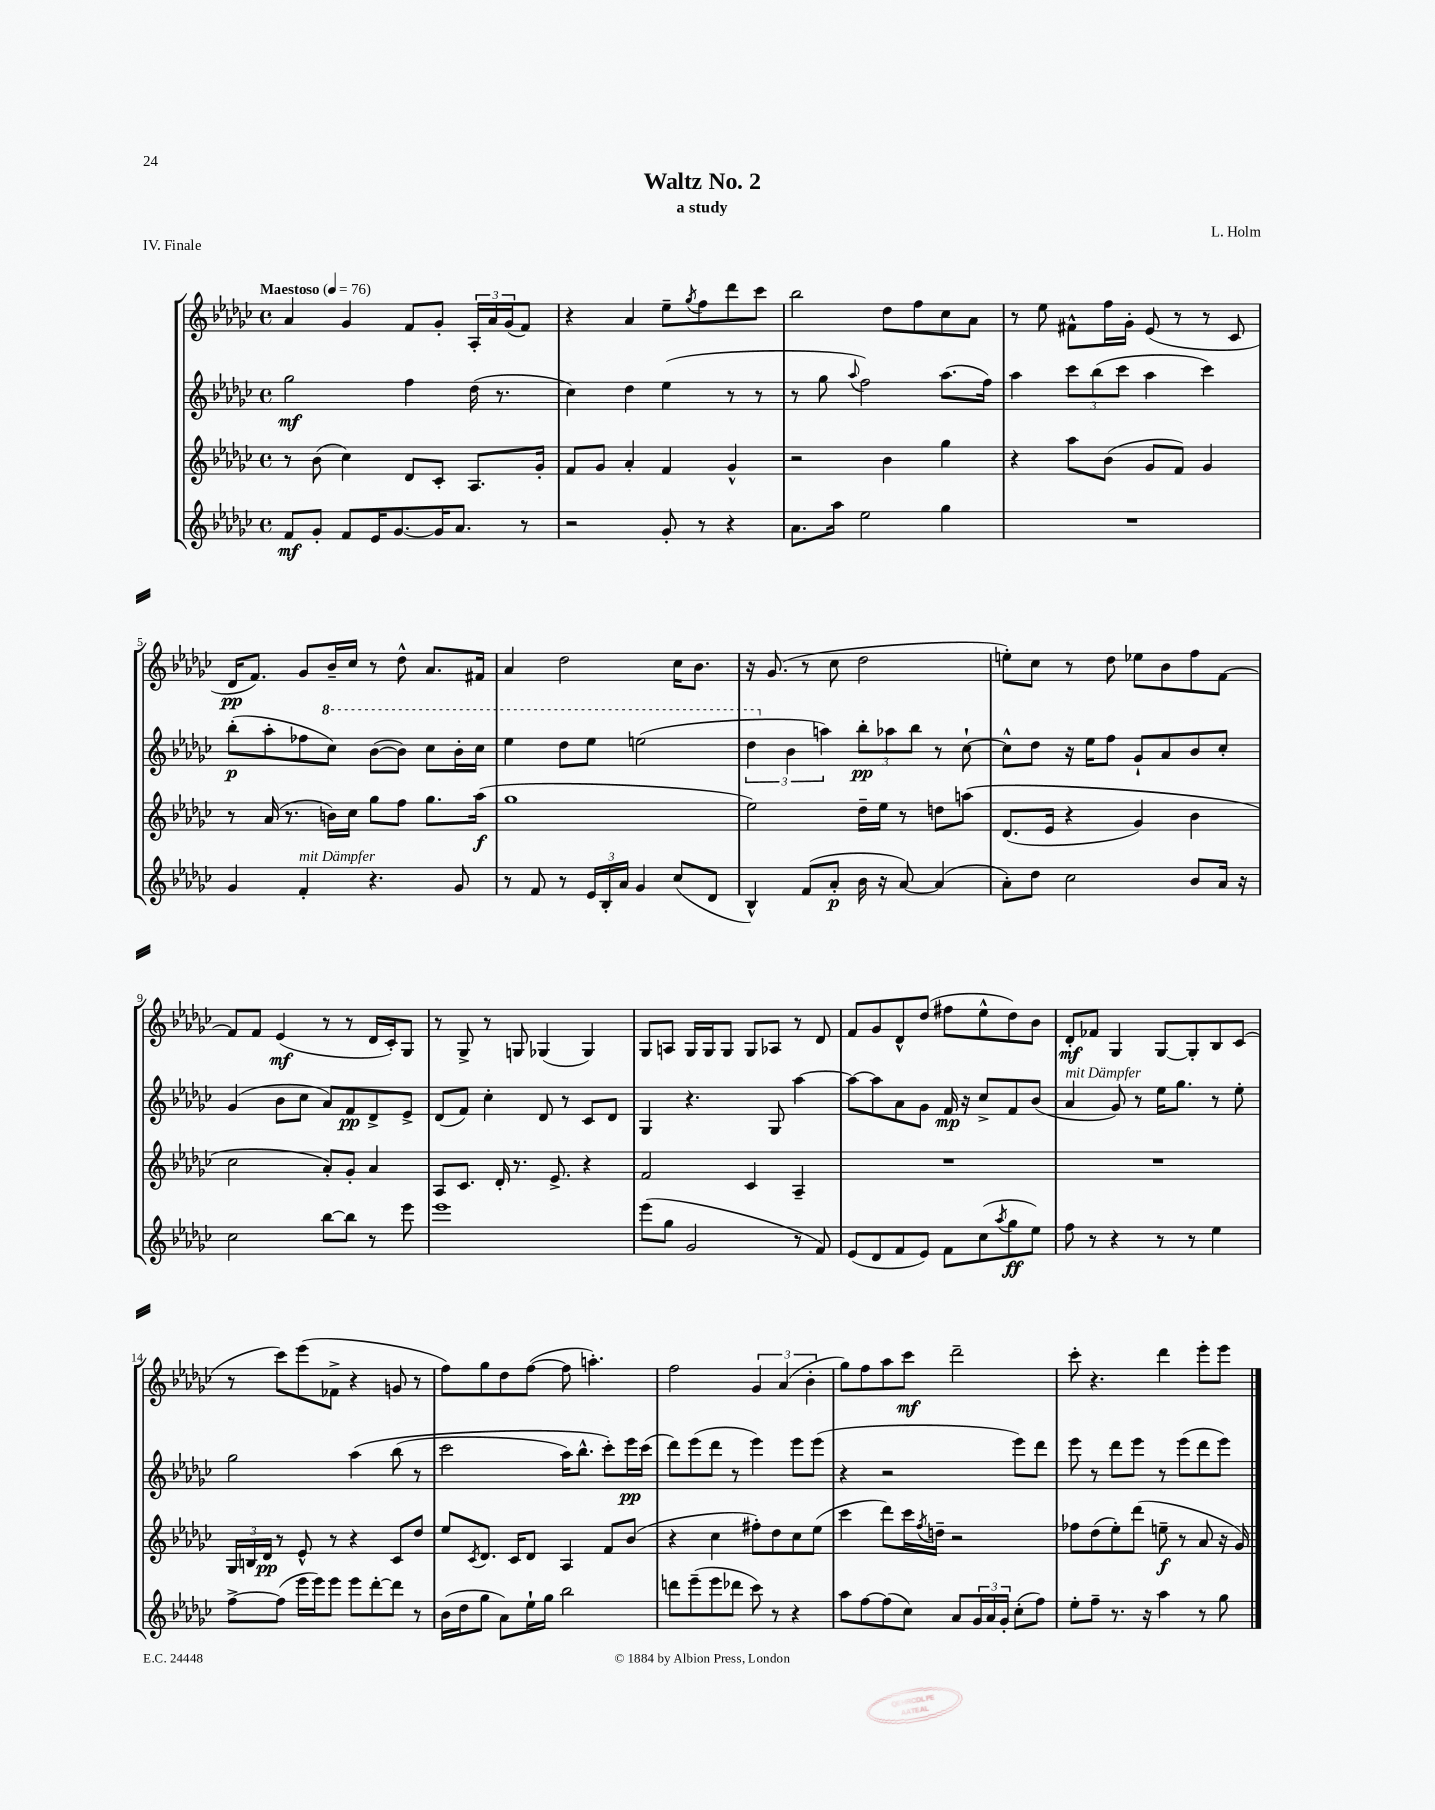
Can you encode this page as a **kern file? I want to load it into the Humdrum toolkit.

**kern	**dynam	**kern	**dynam	**kern	**dynam	**kern	**dynam
*part4	*part4	*part3	*part3	*part2	*part2	*part1	*part1
*staff4	*staff4	*staff3	*staff3	*staff2	*staff2	*staff1	*staff1
*clefG2	*	*clefG2	*	*clefG2	*	*clefG2	*
*k[b-e-a-d-g-c-]	*	*k[b-e-a-d-g-c-]	*	*k[b-e-a-d-g-c-]	*	*k[b-e-a-d-g-c-]	*
*M4/4	*	*M4/4	*	*M4/4	*	*M4/4	*
*met(c)	*	*met(c)	*	*met(c)	*	*met(c)	*
*MM76	*	*MM76	*	*MM76	*	*MM76	*
=1	=1	=1	=1	=1	=1	=1	=1
!	!	!	!	!	!	!LO:TX:a:B:t=Maestoso	!
8f/L	mf	8r	.	2gg-\	mf	4a-/	.
8g-'/J	.	(8b-\	.	.	.	.	.
8f/L	.	4cc-\)	.	.	.	4g-/	.
16e-/K	.	.	.	.	.	.	.
[8.g-/	.	.	.	.	.	.	.
.	.	8d-/L	.	4ff\	.	8f/L	.
16g-/K]	.	8c-'/J	.	.	.	8g-'/J	.
8.a-/J	.	.	.	.	.	.	.
.	.	8.A-/L	.	(16dd-\	.	24A-'/LL	.
.	.	.	.	.	.	24a-/	.
.	.	.	.	8.r	.	.	.
.	.	.	.	.	.	(24g-/J	.
8r	.	.	.	.	.	8f/J)	.
.	.	16g-'/Jk	.	.	.	.	.
=2	=2	=2	=2	=2	=2	=2	=2
2r	.	8f/L	.	4cc-\)	.	4r	.
.	.	8g-/J	.	.	.	.	.
.	.	4a-'/	.	4dd-\	.	4a-/	.
8g-'/	.	4f/	.	(4ee-\	.	8ee-~\L	.
.	.	.	.	.	.	8qgg-/	.
8r	.	.	.	.	.	8ff\	.
4r	.	4g-^^/	.	8r	.	8ddd-\	.
.	.	.	.	8r	.	8ccc-\J	.
=3	=3	=3	=3	=3	=3	=3	=3
8.a-\L	.	2r	.	8r	.	2bb-\	.
.	.	.	.	8gg-\	.	.	.
16aa-\Jk	.	.	.	.	.	.	.
.	.	.	.	8qqaa-/	.	.	.
2ee-\	.	.	.	2ff\)	.	.	.
.	.	4b-\	.	.	.	8dd-\L	.
.	.	.	.	.	.	8ff\	.
4gg-\	.	4gg-\	.	(8.aa-\L	.	8cc-\	.
.	.	.	.	.	.	8a-\J	.
.	.	.	.	16ff\Jk)	.	.	.
=4	=4	=4	=4	=4	=4	=4	=4
1r	.	4r	.	4aa-\	.	8r	.
.	.	.	.	.	.	8ee-\	.
.	.	8aa-\L	.	12ccc-\L	.	8f#X^^\L	.
.	.	.	.	(12bb-\	.	.	.
.	.	(8b-\J	.	.	.	16ff\L	.
.	.	.	.	12ccc-\J	.	.	.
.	.	.	.	.	.	16g-'\JJ	.
.	.	8g-/L	.	4aa-\	.	(8e-/	.
.	.	8f/J)	.	.	.	8r	.
.	.	4g-/	.	4ccc-\)	.	8r	.
.	.	.	.	.	.	8c-/	.
!!LO:LB:g=z
=5	=5	=5	=5	=5	=5	=5	=5
4g-/	.	8r	.	(8bb-'\L	p	16d-/KL	pp
.	.	.	.	.	.	8.f/J)	.
.	.	(16a-/	.	8aa-'\	.	.	.
.	.	8.r	.	.	.	.	.
!LO:TX:a:i:t=mit Dämpfer	!	!	!	!	!	!	!
4f'/	.	.	.	8ff-X\	.	8g-/L	.
*	*	*	*	*8va	*	*	*
.	.	16bn\LL)	.	8ccc-\J)	.	16b-~/L	.
.	.	16cc-\JJ	.	.	.	16cc-/JJ	.
4.r	.	8gg-\L	.	([8bb-\L	.	8r	.
.	.	8ff\J	.	8bb-\J])	.	8dd-^^\	.
.	.	8.gg-\L	.	8ccc-\L	.	8.a-/L	.
8g-/	.	.	.	16bb-'\L	.	.	.
.	.	(16aa-\Jk	f	16ccc-\JJ	.	16f#X/Jk	.
=6	=6	=6	=6	=6	=6	=6	=6
8r	.	1gg-	.	4eee-\	.	4a-/	.
8f/	.	.	.	.	.	.	.
8r	.	.	.	8ddd-\L	.	2dd-\	.
24e-/LL	.	.	.	8eee-\J	.	.	.
24B-'/	.	.	.	.	.	.	.
24a-/JJ	.	.	.	.	.	.	.
4g-/	.	.	.	(2eeen\	.	.	.
(8cc-/L	.	.	.	.	.	16cc-\KL	.
.	.	.	.	.	.	8.b-\J	.
8d-/J	.	.	.	.	.	.	.
=7	=7	=7	=7	=7	=7	=7	=7
4B-^^/)	.	2ee-\)	.	6ddd-\	.	16r	.
.	.	.	.	.	.	(8.g-/	.
*	*	*	*	*X8va	*	*	*
.	.	.	.	6b-\	.	.	.
(8f/L	.	.	.	.	.	8r	.
.	.	.	.	6aan\)	.	.	.
8a-'/J	p	.	.	.	.	8cc-\	.
16b-\	.	16dd-~\LL	.	12bb-'\L	pp	2dd-\	.
16r	.	16ee-\JJ	.	.	.	.	.
.	.	.	.	12aa-X\	.	.	.
[8a-/)	.	8r	.	.	.	.	.
.	.	.	.	12bb-\J	.	.	.
(4a-/]	.	8ddn\L	.	8r	.	.	.
.	.	(8aan\J	.	[8cc-`\	.	.	.
=8	=8	=8	=8	=8	=8	=8	=8
8a-'\L)	.	(8.d-/L	.	8cc-^^\L]	.	8een'\L)	.
8dd-\J	.	.	.	8dd-\J	.	8cc-\J	.
.	.	16e-/Jk	.	.	.	.	.
2cc-\	.	4r	.	16r	.	8r	.
.	.	.	.	16ee-\KL	.	.	.
.	.	.	.	8ff\J	.	8dd-\	.
.	.	4g-/)	.	8g-`/L	.	8ee-X\L	.
.	.	.	.	8a-/	.	8b-\	.
8b-/L	.	4b-\	.	8b-/	.	8ff\	.
16a-/Jk	.	.	.	8cc-'/J	.	[8f\J	.
16r	.	.	.	.	.	.	.
!!LO:LB:g=z
=9	=9	=9	=9	=9	=9	=9	=9
2cc-\	.	2cc-\	.	(4g-/	.	8f/L]	.
.	.	.	.	.	.	8f/J	.
.	.	.	.	8b-\L	.	(4e-/	mf
.	.	.	.	8cc-\J	.	.	.
[8bb-\L	.	8a-'/L)	.	8a-/L)	.	8r	.
8bb-\J]	.	8g-'/J	.	8f/	pp	8r	.
8r	.	4a-/	.	8d-^/	.	16d-/LL	.
.	.	.	.	.	.	16c-'/J)	.
8eee-\	.	.	.	8e-^/J	.	8G-/J	.
=10	=10	=10	=10	=10	=10	=10	=10
1eee-	.	8A-/L	.	(8d-/L	.	8r	.
.	.	8.c-/J	.	8f/J)	.	8G-^/	.
.	.	.	.	4cc-'\	.	8r	.
.	.	16d-'/	.	.	.	.	.
.	.	8.r	.	.	.	8Gn/	.
.	.	.	.	8d-/	.	(4G-X/	.
.	.	8.e-^/	.	.	.	.	.
.	.	.	.	8r	.	.	.
.	.	4r	.	8c-/L	.	4G-/)	.
.	.	.	.	8d-/J	.	.	.
=11	=11	=11	=11	=11	=11	=11	=11
(8eee-\L	.	2f/	.	4G-/	.	8G-/L	.
8gg-\J	.	.	.	.	.	8An/J	.
2g-/	.	.	.	4.r	.	16G-/LL	.
.	.	.	.	.	.	16G-/J	.
.	.	.	.	.	.	8G-/J	.
.	.	4c-/	.	.	.	8G-/L	.
.	.	.	.	8G-/	.	8A-X/J	.
8r	.	4A-~/	.	[4aa-\	.	8r	.
8f/)	.	.	.	.	.	8d-/	.
=12	=12	=12	=12	=12	=12	=12	=12
(8e-/L	.	1r	.	8aa-\L_	.	8f/L	.
8d-/	.	.	.	8aa-\]	.	8g-/	.
8f/	.	.	.	8a-\	.	8d-^^/	.
8e-/J)	.	.	.	8g-\J	.	(8dd-/J	.
8f\L	.	.	.	16f/	mp	8ff#X\L	.
.	.	.	.	16r	.	.	.
(8cc-\	.	.	.	8cc-^/L	.	8ee-^^\	.
8qaa-/	.	.	.	.	.	.	.
8gg-\	ff	.	.	8f/	.	8dd-\)	.
8ee-\J)	.	.	.	(8b-/J	.	8b-\J	.
=13	=13	=13	=13	=13	=13	=13	=13
!	!	!	!	!LO:TX:a:i:t=mit Dämpfer	!	!	!
8ff\	.	1r	.	4a-/	.	8d-'/L	mf
8r	.	.	.	.	.	8f-X/J	.
4r	.	.	.	8g-/)	.	4G-/	.
.	.	.	.	8r	.	.	.
8r	.	.	.	16ee-\KL	.	[8G-/L	.
.	.	.	.	8.gg-\J	.	.	.
8r	.	.	.	.	.	8G-'/]	.
4ee-\	.	.	.	8r	.	8B-/	.
.	.	.	.	8ee-'\	.	(8c-/J	.
!!LO:LB:g=z
=14	=14	=14	=14	=14	=14	=14	=14
[8ff^\L	.	24G-/LL	.	2gg-\	.	8r	.
.	.	24Bn/	.	.	.	.	.
.	.	24d-/JJ	pp	.	.	.	.
(8ff\J]	.	8r	.	.	.	8ccc-\L)	.
16eee-\LL	.	8e-^^/	.	.	.	(8eee-\	.
16eee-\J)	.	.	.	.	.	.	.
8eee-\J	.	8r	.	.	.	8f-X^\J	.
8eee-\L	.	4r	.	(4aa-\	.	4r	.
[8ddd-'\	.	.	.	.	.	.	.
8ddd-\J]	.	8c-/L	.	(8bb-\	.	8gn/	.
8r	.	8dd-/J	.	8r	.	8r	.
=15	=15	=15	=15	=15	=15	=15	=15
(16b-\LL	.	8ee-/L	.	2ccc-\	.	8ff\L)	.
16dd-\J	.	.	.	.	.	.	.
.	.	8qc-/	.	.	.	.	.
8gg-\J	.	8.d-/J	.	.	.	8gg-\	.
8a-\L)	.	.	.	.	.	8dd-\	.
.	.	16c-/KL	.	.	.	.	.
16ee-`\L	.	8d-/J	.	.	.	([8ff\J	.
16gg-\JJ	.	.	.	.	.	.	.
2bb-\	.	4A-/	.	16aa-\KL)	.	8ff\]	.
.	.	.	.	8.bb-^^\J	.	.	.
.	.	.	.	.	.	4.aan'\)	.
.	.	8f/L	.	8ccc-'\L)	.	.	.
.	.	(8b-/J	.	16eee-\L	pp	.	.
.	.	.	.	(16ccc-\JJ	.	.	.
=16	=16	=16	=16	=16	=16	=16	=16
8dddn\L	.	4r	.	8ddd-\L)	.	2ff\	.
(8eee-~\	.	.	.	(8eee-\	.	.	.
8eee-\	.	4cc-\	.	8ddd-\J	.	.	.
8ddd-X\J	.	.	.	8r	.	.	.
8ccc-\)	.	8ff#X'\L)	.	4eee-\)	.	6g-/	.
8r	.	8dd-\	.	.	.	.	.
.	.	.	.	.	.	(6a-/	.
4r	.	8cc-\	.	8eee-\L	.	.	.
.	.	.	.	.	.	6b-'\	.
.	.	(8ee-\J	.	(8eee-\J	.	.	.
=17	=17	=17	=17	=17	=17	=17	=17
8aa-\L	.	4ccc-\	.	4r	.	8gg-\L)	.
[8ff\	.	.	.	.	.	8ff\	.
(8ff\]	.	8ddd-\L)	.	2r	.	8aa-\	.
8cc-\J)	.	16ccc-\L	.	.	.	8ccc-\J	mf
.	.	8qff/	.	.	.	.	.
.	.	16ddn~\JJ	.	.	.	.	.
8a-/L	.	2r	.	.	.	2ddd-~\	.
24g-/L	.	.	.	.	.	.	.
24a-/	.	.	.	.	.	.	.
24g-'/JJ	.	.	.	.	.	.	.
(8cc-'\L	.	.	.	8eee-\L)	.	.	.
8ff\J)	.	.	.	8ddd-\J	.	.	.
=18	=18	=18	=18	=18	=18	=18	=18
8ee-'\L	.	8ff-X\L	.	8eee-\	.	8ccc-'\	.
8ff~\J	.	(8dd-\	.	8r	.	4.r	.
8.r	.	8ee-'\)	.	8ddd-\L	.	.	.
.	.	(8ddd-\J	.	8eee-\J	.	.	.
16r	.	.	.	.	.	.	.
4aa-\	.	8een~\	f	8r	.	4ddd-\	.
.	.	8r	.	(8eee-\L	.	.	.
8r	.	8a-/	.	8ddd-\	.	8eee-'\L	.
8gg-\	.	16r	.	8eee-\J)	.	8eee-\J	.
.	.	16g-/)	.	.	.	.	.
==	==	==	==	==	==	==	==
*-	*-	*-	*-	*-	*-	*-	*-
